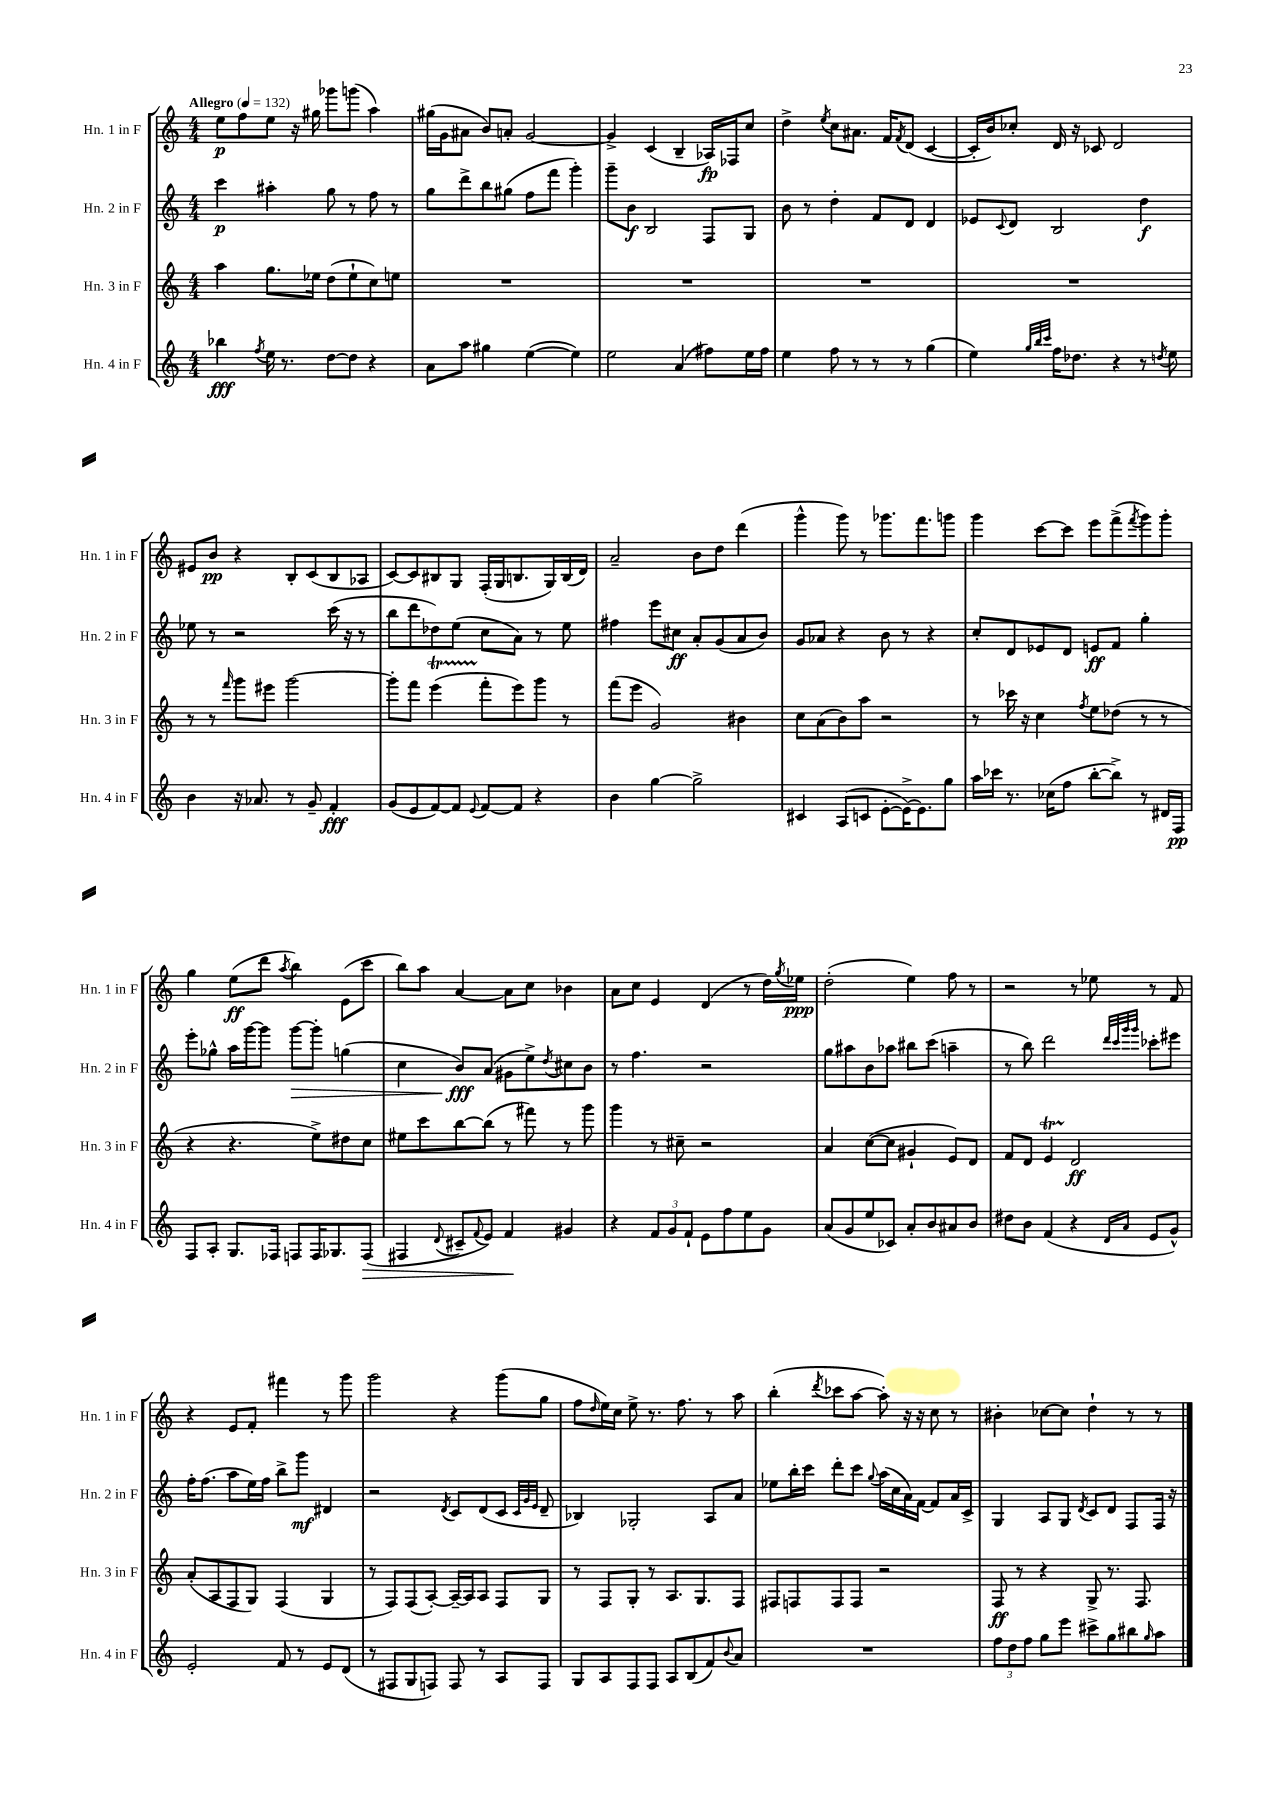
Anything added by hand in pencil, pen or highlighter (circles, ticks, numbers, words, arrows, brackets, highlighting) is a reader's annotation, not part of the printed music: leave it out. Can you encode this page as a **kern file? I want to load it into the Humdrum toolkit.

**kern	**kern	**kern	**kern
*staff4	*staff3	*staff2	*staff1
*clefG2	*clefG2	*clefG2	*clefG2
*k[]	*k[]	*k[]	*k[]
*M4/4	*M4/4	*M4/4	*M4/4
*MM132	*MM132	*MM132	*MM132
4bb-	4aa	4ccc	8ee
.	.	.	8ff
8qff	.	.	.
16ee	8.gg	4aa#'	8ee
8.r	.	.	.
.	.	.	16r
.	16ee-	.	16gg#
[8dd	(8dd	8gg	8ggg-
8dd]	8ee-`	8r	(8ggg
4r	8cc)	8ff	4aa)
.	8ee	8r	.
=	=	=	=
8a	1r	8gg	(16gg#
.	.	.	16g
8aa	.	8ddd^	8a#
4gg#	.	8bb	8b)
.	.	(8gg#	8a'
([4ee	.	8ff	[2g
.	.	8fff	.
4ee])	.	4ggg')	.
=	=	=	=
2ee	1r	8ggg~	4g^]
.	.	8b	.
.	.	2B	(4c
(4a	.	.	4B~
8ff#)	.	8F	16A-)
.	.	.	16F-
16ee	.	8G	8cc
16ff#	.	.	.
=	=	=	=
4ee	1r	8b	4dd^
.	.	8r	.
.	.	.	8qee
8ff	.	4dd'	8cc
8r	.	.	8.a#
8r	.	8f	.
.	.	.	16f
.	.	.	8qf
8r	.	8d	(8d
(4gg	.	4d	[4c
=	=	=	=
4ee)	1r	8e-	16c']
.	.	.	16b)
.	.	8qqc	.
.	.	8d	8cc-'
32qqgg	.	.	.
32qqbb	.	.	.
32qqccc	.	.	.
16ff	.	2B	16d
8.dd-	.	.	16r
.	.	.	8c-
4r	.	.	2d
8r	.	4dd	.
8qdd	.	.	.
8ee	.	.	.
=	=	=	=
4b	8r	8ee-	8e#
.	8r	8r	8b
.	16qqfff	.	.
16r	8ggg	2r	4r
8.a-	.	.	.
.	8eee#	.	.
8r	[2ggg	.	8B'
8g~	.	.	(8c
4f'	.	(16ccc	8B
.	.	16r	.
.	.	8r	8A-
=	=	=	=
(8g	8ggg']	8bb	[8c)
8e	8fff	8ddd	8c]
[8f)	(4eee	8dd-)	8B#
8f]	.	(8ee	8G
8qqe	.	.	.
[8f	8fff'	8cc	(16F'
.	.	.	16G
8f]	8eee)	8a)	8.B
4r	8ggg	8r	.
.	.	.	16G)
.	8r	8ee	(16B
.	.	.	16d)
=	=	=	=
4b	(8fff	4ff#	2a~
.	8eee	.	.
[4gg	2g)	8eee	.
.	.	8cc#	.
2gg^]	.	8a'	8b
.	.	(8g	8dd
.	4b#	8a	(4ddd
.	.	8b)	.
=	=	=	=
4c#	8cc	8g	4ggg^^
.	(8a	8a-	.
(8A	8b)	4r	8ggg)
8c	8aa	.	8r
[8e'	2r	8b	8.ggg-
16e^_)	.	8r	.
8.e]	.	.	8.fff
.	.	4r	.
8gg	.	.	8ggg
=	=	=	=
16aa	8r	8cc'	4ggg
16ccc-	.	.	.
8.r	16ccc-	8d	.
.	16r	.	.
.	4cc	8e-	[8ccc
(16cc-	.	.	.
8ff	.	8d	8ccc]
.	8qff	.	.
[8bb'	8ee	8e	8eee
8bb^])	(8dd-	8f	(8fff^
.	.	.	8qfff
8r	8r	4gg'	8ggg)
16d#	8r	.	8ggg'
16F	.	.	.
=	=	=	=
8F	4r	8eee'	4gg
8A'	.	8gg-^^	.
8.G	4.r	16aa	(8ee
.	.	[16ggg	.
.	.	8ggg]	8ddd
16F-	.	.	.
.	.	.	8qaa
8F	.	[8ggg	4bb)
16F	8ee^)	8ggg']	.
8.G-	.	.	.
.	8dd#	(4gg	(8e
(8F	8cc	.	8ccc
=	=	=	=
4F#	8ee#	4cc	8bb)
.	8ccc	.	8aa
8qqd	.	.	.
8c#~	[8bb	8b)	[4a
8qqf	.	.	.
8e)	(8bb]	(8a	.
4f	8r	8g#	8a]
.	8fff#)	8ee^)	8cc
.	.	8qdd	.
4g#	8r	8cc#	4b-
.	8ggg	8b	.
=	=	=	=
4r	4ggg	8r	8a
.	.	4.ff	8cc
12f	8r	.	4e
12g	.	.	.
.	8cc#~	.	.
12f`	.	.	.
8e	2r	2r	(4d
8ff	.	.	.
8ee	.	.	8r
8g	.	.	16dd)
.	.	.	8qgg
.	.	.	16ee-
=	=	=	=
(8a	4a	8gg	(2dd'
8g	.	8aa#	.
8ee	([8cc	8b	.
8c-)	8cc]	8aa-	.
8a'	4g#`	8bb#	4ee)
8b	.	(8ccc	.
8a#	8e)	4aa~	8ff
8b	8d	.	8r
=	=	=	=
8dd#	8f	8r	2r
8b	8d	8bb)	.
(4f	4e	2ddd	.
4r	2d	.	8r
.	.	.	8ee-
.	.	32qqddd	.
.	.	32qqccc	.
16qqd	.	32qqggg	.
16qqa	.	32qqggg	.
8e	.	8ccc-'	8r
8g^^)	.	8eee#	8f
=	=	=	=
2e'	(8a'	16ff'	4r
.	.	(8.ff	.
.	8A	.	.
.	8F	8aa	8e
.	8G)	16ee)	8f'
.	.	16ff	.
8f	(4F	8bb^	4fff#
8r	.	8ggg	.
8e	4G	4d#	8r
(8d	.	.	8ggg
=	=	=	=
8r	8r	2r	2ggg
8F#	8F)	.	.
8G	(8F	.	.
8F)	[8A')	.	.
.	.	8qd	.
8F	16A~_	8c	4r
.	16A]	.	.
8r	8A	(8d	.
8A	8F	8c	(8ggg
.	.	32qqc	.
.	.	32qqg	.
.	.	32qqe	.
8F	8G	8d~	8gg
=	=	=	=
8G	8r	4B-)	8ff
.	.	.	16qqdd
8A	8F	.	16ee)
.	.	.	16cc
8F	8G'	2G-'	8ee^
8F	8r	.	8.r
8A	8.A	.	.
.	.	.	8.ff
(8B	.	.	.
.	8.G	.	.
8f)	.	8A	8r
8qqb	.	.	.
8a	8F	8a	8aa
=	=	=	=
1r	8F#	8ee-	(4bb'
.	8F	16bb'	.
.	.	16ccc	.
.	.	.	8qddd
.	8F	8ddd'	8ccc-
.	8F	8ccc	[8aa
.	.	8qqgg	.
.	2r	(16aa	8aa'])
.	.	16cc	.
.	.	16a)	16r
.	.	[16f	16r
.	.	8f]	8cc
.	.	16a	8r
.	.	16c^	.
=	=	=	=
12ff	8F	4G	4b#'
12dd	.	.	.
.	8r	.	.
12ff	.	.	.
8gg	4r	8A	[8cc-
8eee	.	8G	8cc-]
.	.	8qd	.
8ccc#^	8G^	8c	4dd`
8gg	8.r	8d	.
8bb#	.	8F	8r
.	8.F	.	.
16qqgg	.	.	.
8aa	.	16F	8r
.	.	16r	.
==	==	==	==
*-	*-	*-	*-
